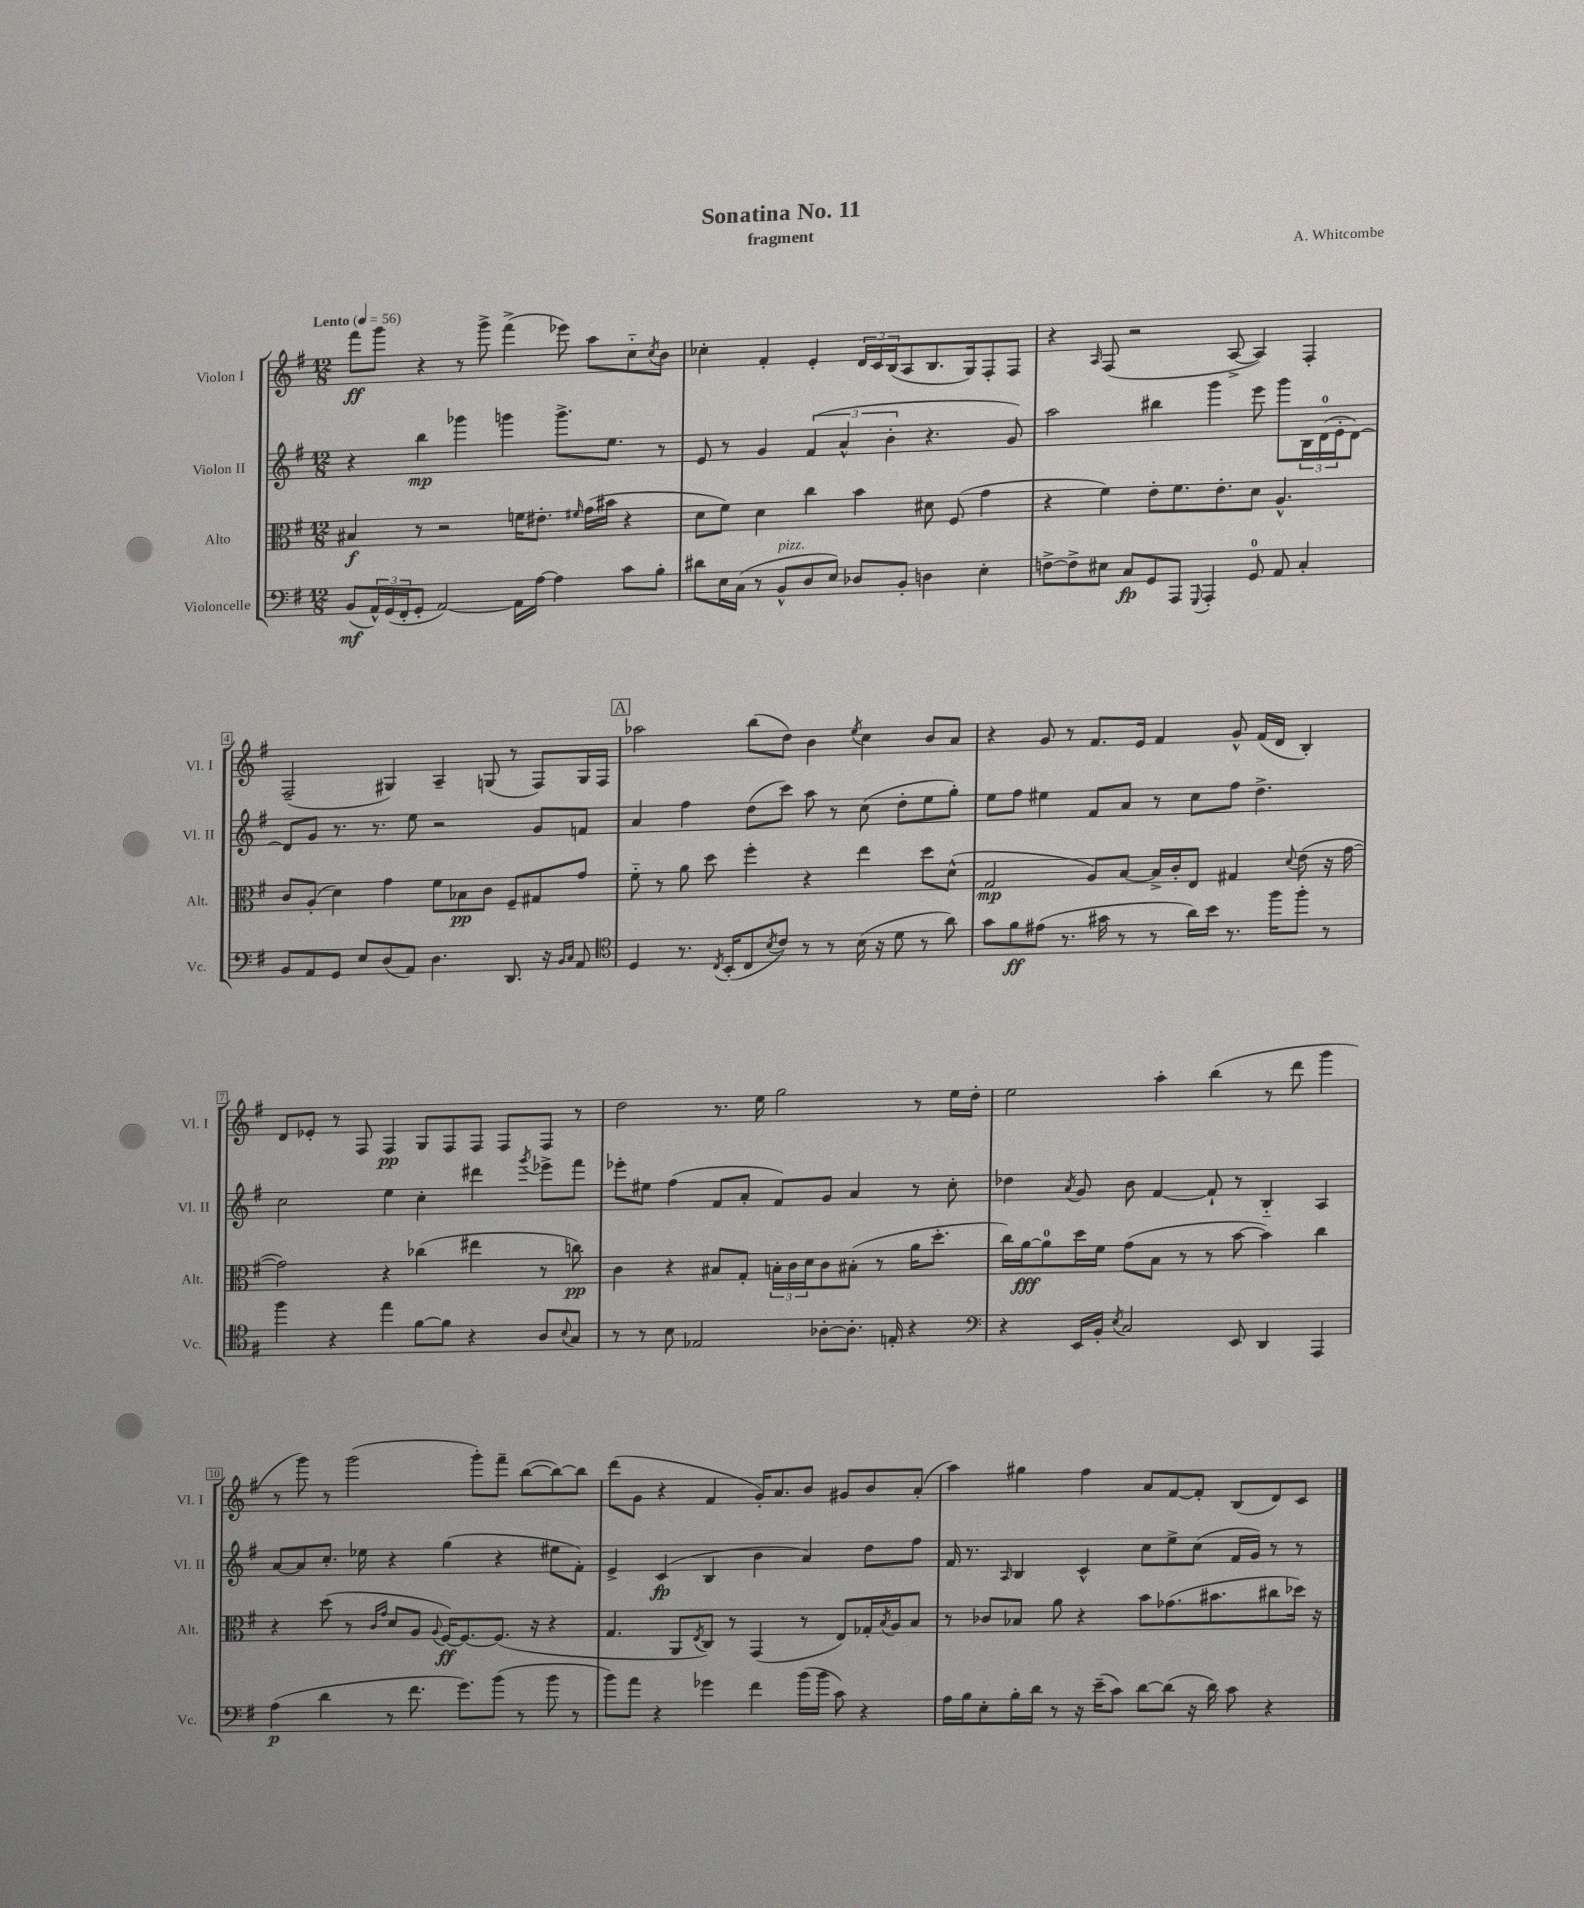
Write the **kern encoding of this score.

**kern	**kern	**kern	**kern
*staff4	*staff3	*staff2	*staff1
*clefF4	*clefC3	*clefG2	*clefG2
*k[f#]	*k[f#]	*k[f#]	*k[f#]
*M12/8	*M12/8	*M12/8	*M12/8
*MM56	*MM56	*MM56	*MM56
(8BB/L	4B#/	4r	8fff#\L
24AA^^/L)	.	.	8ggg\J
(24GG/	.	.	.
24FF#'/J	.	.	.
8GG'/J	8r	4bb\	4r
[2AA/)	2r	.	.
.	.	4ggg-\	8r
.	.	.	8ggg^\
.	.	4ggg\	(4fff#^\
16AA\]LL	16f\LK	.	.
[16A\JJ	8.e#'\J	.	.
4A\]	.	8.ggg^\L	8eee-\)
.	16qqf#/	.	.
.	(16g\LL	.	8aa\L
.	16b#\JJ	8.ee\J	.
8c\L	4r	.	8cc'~\
.	.	.	8qcc/
8B'\J	.	8r	8b\J
=	=	=	=
8d#\L	8d\L	8e/	4cc-'\
16E\L	8f#\J)	8r	.
(16C\JJ	.	.	.
8r	4d\	4g/	4f#'/
8BB^^/L	.	.	.
8D/	4cc\	(6f#/	4e'/
8E/J)	.	.	.
.	.	6a^^/	.
8D-/L	4b\	.	24d/LL
.	.	.	24c/
.	.	6b'\	(24B/J
8BB'/J	.	.	8A/
4D\	8d#\	4.r	8.B/
.	(8F#/	.	.
.	.	.	16G/k)
4E'\	4g\	.	8F#'/
.	.	8g/)	8F#/J
=	=	=	=
[8F^\L	4r	2aa\	4r
8F^\]	.	.	.
.	.	.	16qqA/
8E#\J	4f#\)	.	(8F#/
8C/L	.	.	2r
8GG/	8e'\L	4bb#\	.
8AAA/J	8.f#\	.	.
8qqGGG/	.	.	.
4AAA'/	.	4ggg\	.
.	8.e'\	.	.
.	.	.	[8A^/
8GG/	8d\J	8eee\	4A/])
8AA/	4.A^^/	8ggg\L	.
4C'/	.	24B\L	4F#'/
.	.	(24d\	.
.	.	24e'\J	.
.	.	[8d\J)	.
=	=	=	=
8BB/L	8c/L	8d/]L	(2F#~/
8AA/	(8A'/J	8g/J	.
8GG/J	4d\)	8.r	.
8E/L	.	.	.
.	.	8.r	.
(8D/	4g\	.	4G#/)
8AA/J)	.	8ee\	.
4.D\	8f#\L	2r	4A~/
.	8B-\	.	.
.	8c\J	.	(8G/
8.DD/	8F#~/L	.	8r
.	8G#/	8g/L	8F#/L)
16r	.	.	.
16qqBB/LL	.	.	.
16qqC/JJ	.	.	.
8AA/	8g/J	8f/J	16G/L
.	.	.	16F#/JJ
=	=	=	=
*clefC4	*	*	*
4D/	8f#'~\	4a/	2aa-\
.	8r	.	.
8.r	8a\	4ff#\	.
.	8dd\	.	.
8qC/	.	.	.
(16BB'/LK	.	.	.
8C/	4ff#'\	(8dd\L	(8bb\L
8qB/	.	.	.
8c/J)	.	8ccc\J)	8dd\J)
8r	4r	8aa\	4b\
8r	.	8r	.
.	.	.	8qee/
(16B\	4ee\	(8cc\	4cc\
16r	.	.	.
8d\	.	8dd'\L	.
8r	8dd\L	8ee\	8b/L
8a\)	(8d^^\J	8gg'\J)	8a/J
=	=	=	=
8g\L	2G/	8ee\L	4r
8f#\	.	8ff#\J	.
(8e#\J	.	4ee#\	8g/
8.r	.	.	8r
.	8A/L)	8f#/L	8.f#/L
16g#\	.	.	.
8r	[8B/J	8a/J	.
.	.	.	16e/Jk
8r	16B^/]LL	8r	4f#/
.	16c'/J	.	.
16a\LL)	8E/J	8cc\L	.
16b\JJ	.	.	.
8.r	4G#/	8ff#\J	8g^^/
.	.	4.dd^\	(16f#/LL
16ff#\LK	.	.	16d/JJ
.	8qqd/	.	.
8ff#'\J	(8e\	.	4B'/)
8r	16r	.	.
.	[16g\	.	.
=	=	=	=
4ff#\	2g\])	2cc\	8d/L
.	.	.	8e-'/J
4r	.	.	8r
.	.	.	8F#/
4ee\	4r	4ee\	4F#/
[8f#\L	(4cc-\	4cc'\	8G/L
8f#\]J	.	.	8F#/
4r	4ee#\	4ddd#\	8F#/J
.	.	.	8F#/L
.	.	8qggg/	.
8A/L	8r	8eee-^\L	8F#/J
8qqB/	.	.	.
8G/J	8cc\)	8fff#\J	8r
=	=	=	=
8r	4c\	8eee-'\L	2dd\
8r	.	8ee#\J	.
8B\	4r	(4ff#\	.
2E-/	.	.	.
.	8B#/L	8f#/L	8.r
.	8G'/J	8a'/J	.
.	.	.	16ee\
.	24B'\LL	8f#/L)	2gg\
.	24c\	.	.
.	24d\J	.	.
[8A-'\L	8c\	8g/J	.
8.A-'\]J	(8B#'\J	4a/	.
.	8r	.	.
16E'/	.	.	.
4r	16a\LK	8r	8r
.	8.dd'\J	.	.
.	.	8cc'\	16ee\LL
.	.	.	16dd'\JJ
=	=	=	=
*clefF4	*	*	*
4r	16cc\LL)	4dd-\	2ee\
.	[16a\J	.	.
.	8a\]	.	.
.	.	8qa/	.
16EE/LL	16dd\L	8g/	.
16BB'/JJ	16f#\JJ	.	.
8qE/	.	.	.
2C/	(8g\L	8b\	.
.	8B\J	[4f#/	4aa'\
.	8r	.	.
.	8r	8f#`/]	(4bb\
8EE/	[8b\	8r	.
4DD/	4b\])	4B'~/	8r
.	.	.	8ddd\
4AAA/	4cc\	4A/	4ggg\
=	=	=	=
(4A\	4r	[8a/L	8r
.	.	8a/]	8ggg\)
4d\	(8dd\	8.cc'/J	8r
.	8r	.	(2ggg\
.	.	16ee-\	.
.	16qqc/LL	.	.
.	16qqg/JJ	.	.
8r	8d/L	4r	.
8.f#\	8A/J	.	.
.	8qqA/	.	.
.	[16F#/LK)	(4gg\	.
8.g\L)	8.F#/_	.	.
.	.	.	8ggg'\L)
(8b\J	(8.F#/]J	4r	8fff#~\J
8r	.	.	([8bb\L
.	16r	.	.
8b\	4r	8ee#\L	8bb\_)
8r	.	8f#'\J)	8bb\]J
=	=	=	=
8b\L)	4.G/	4e^/	(8ddd\L
8a\J	.	.	8g\J
4r	.	(4c/	4r
.	8AA/L	.	.
.	8qE/	.	.
4g-\	8C/J)	4B/	4f#/
.	8r	.	.
4f#\	(4GG/	4b\	16g'/LK)
.	.	.	8.a/
(16b\LL	8r	4a/)	8b/J
16b\JJ	.	.	.
8c\)	8E/L)	.	8g#/L
4r	16G-'/L	8dd\L	8b/
.	8qB/	.	.
.	16A/J	.	.
.	8B/J	8ff#\J	(8a'/J
=	=	=	=
16A\LL	8r	16f#/	4aa\)
16B\J	.	8.r	.
8E'\	8c-/L	.	.
.	.	16qqA/	.
16B'\L	8B-/J	4B/	4gg#\
16d\JJ	.	.	.
8r	8a\	.	.
16r	4r	4c^^/	4ff#\
(16e~\LK	.	.	.
8c\J)	.	.	.
[8d\L	8b\L	8cc\L	8a/L
(8d\]J	(8.g-\	8ee^\	[8f#/
16r	.	(8cc\J	8f#'/]J
16d\)	8.b#\	.	.
8c\	.	16f#/LL	(8B/L
.	.	16g/JJ)	.
4r	8cc#\	8r	8d/)
.	16dd-\Jk)	8r	8c/J
.	16r	.	.
==	==	==	==
*-	*-	*-	*-
